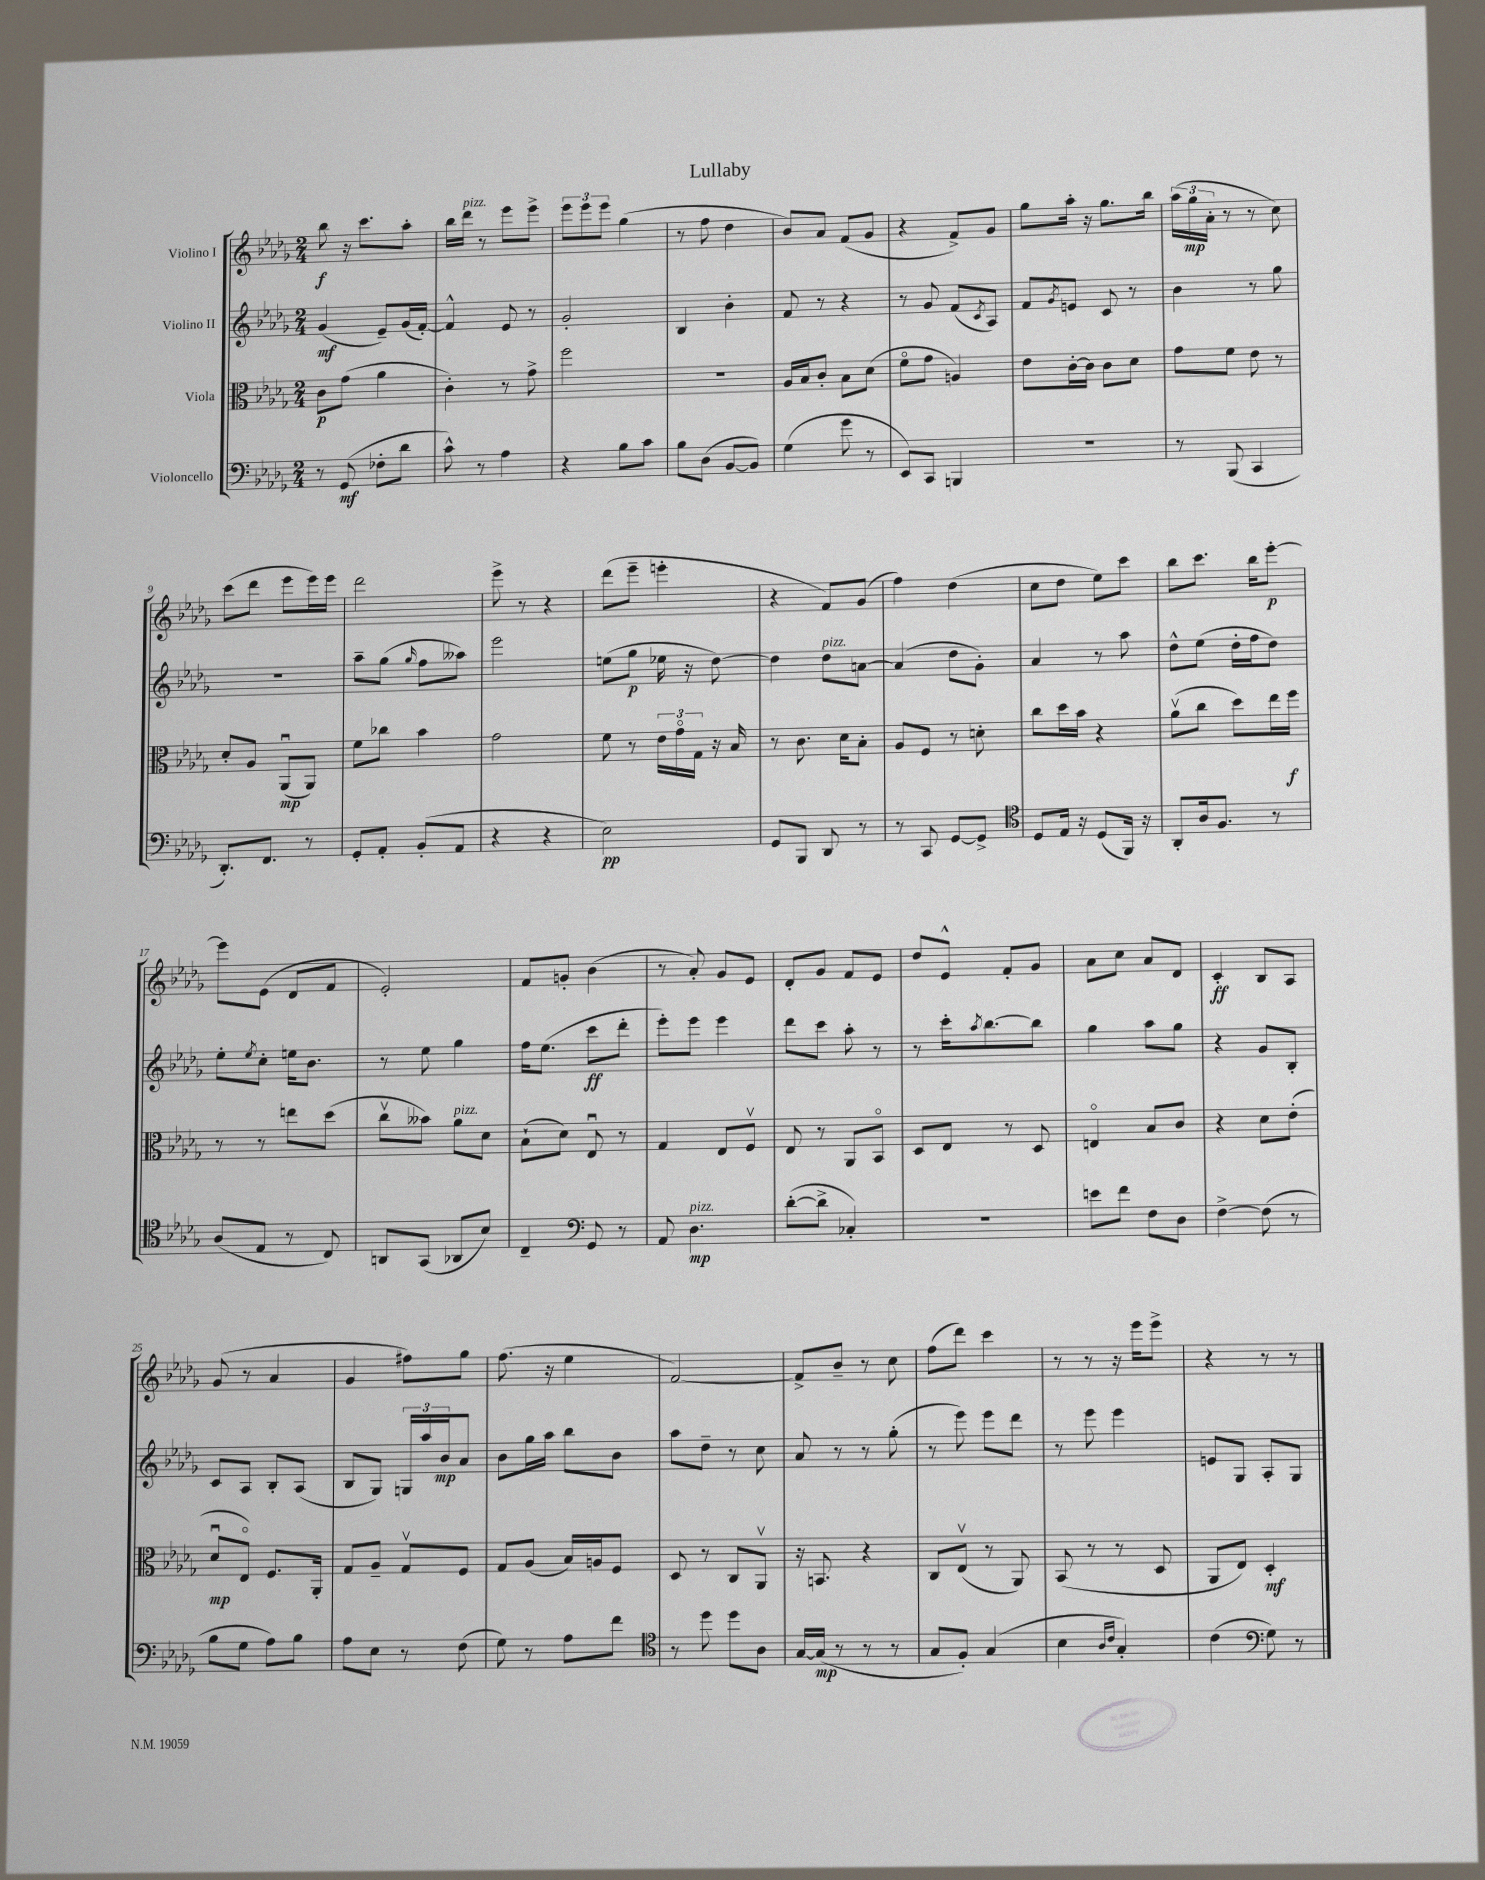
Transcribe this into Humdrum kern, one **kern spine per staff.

**kern	**kern	**kern	**kern
*staff4	*staff3	*staff2	*staff1
*clefF4	*clefC3	*clefG2	*clefG2
*k[b-e-a-d-g-]	*k[b-e-a-d-g-]	*k[b-e-a-d-g-]	*k[b-e-a-d-g-]
*M2/4	*M2/4	*M2/4	*M2/4
8r	8c\L	(4g-/	8bb-\
(8GG-/	(8g-\J	.	16r
.	.	.	8.ccc\L
8F-'\L	4a-\	8e-~/L)	.
8d-\J	.	(16g-/L	8aa-'\J
.	.	[16f'/JJ)	.
=	=	=	=
8c^^\)	4c'\)	4f^^/]	16bb-\LL
.	.	.	16ddd-\JJ
8r	.	.	8r
4A-\	8r	8e-/	8eee-\L
.	8g-^\	8r	8eee-^\J
=	=	=	=
4r	2ff\	2g-'/	12eee-\L
.	.	.	12eee-\
.	.	.	12eee-\J
8B-\L	.	.	(4gg-\
8c\J	.	.	.
=	=	=	=
8B-\L	2r	4B-/	8r
(8D-\J	.	.	8ff\
[8BB-/L	.	4b-'\	4dd-\
8BB-/]J)	.	.	.
=	=	=	=
(4G-\	16A-/LL	8f/	8b-/L)
.	16B-/J	.	.
.	8c'/J	8r	8a-/J
8g-\	8B-\L	4r	(8f/L
8r	(8d-\J	.	8g-/J
=	=	=	=
8EE-/L)	8fo\L	8r	4r
8CC/J	8g-\J	8g-/	.
4BBB/	4A/)	(8f/L	8f^/L)
.	.	8qc/	.
.	.	8A-/J)	8g-/J
=	=	=	=
2r	8e-\L	8f/L	8gg-\L
.	.	8qg-/	.
.	[16c'\L	8e/J	16aa-'\Jk
.	16c\]JJ	.	16r
.	8c\L	8c/	8.gg-\L
.	8d-\J	8r	.
.	.	.	16bb-\Jk
=	=	=	=
8r	8g-\L	4b-\	(24aa-\LL
.	.	.	24gg-\
.	.	.	24a-'\JJ
(8BBB-/	8f\J	.	8r
4CC/	8e-\	8r	8r
.	8r	8gg-\	8cc\)
=	=	=	=
8.DD-'/L)	8d-'/L	2r	(8ccc\L
.	8A-/J	.	8ddd-\J
8.FF/J	.	.	.
.	(8AA-u/L	.	8eee-\L
8r	8AA-/J)	.	16eee-\L)
.	.	.	16eee-\JJ
=	=	=	=
8GG-'/L	8f\L	8aa-~\L	2ddd-\
8AA-'/J	8cc-\J	(8gg-\J	.
.	.	16qqgg-/	.
(8BB-'/L	4b-\	8ff\L	.
8AA-/J	.	8aa--\J)	.
=	=	=	=
4r	2g-\	2eee-\	8eee-^\
.	.	.	8r
4r	.	.	4r
=	=	=	=
2E-\)	8f\	(8ee\L	(8ddd-\L
.	8r	8gg-\J	8eee-~\J
.	24e-\LL	16ee-\	4eee'\
.	24g-o\	.	.
.	.	16r	.
.	24G-\JJ	.	.
.	16r	[8dd-\)	.
.	16B-/	.	.
=	=	=	=
8GG-/L	8r	4dd-\]	4r
8BBB-/J	8.c\	.	.
8DD-/	.	8dd-\L	8f/L)
.	16d-\LK	.	.
8r	8B-'\J	[8a\J	(8g-/J
=	=	=	=
8r	8A-/L	(4a/]	4ff\)
8CC/	8F/J	.	.
[8GG-/L	8r	8dd-\L	(4dd-\
8GG-^/]J	8d'\	8g-'\J)	.
=	=	=	=
*clefC4	*	*	*
8D-/L	8cc\L	4a-/	8cc\L
16E-/Jk	16dd-\L	.	8dd-\J
16r	16b-\JJ	.	.
(8D-/L	4r	8r	8ee-\L)
16FF/Jk)	.	8aa-\	8ccc\J
16r	.	.	.
=	=	=	=
8AA-'/L	(8a-v\L	8dd-^^\L	8bb-\L
16A-/k	8cc\J	(8ee-\J	8.ccc\J
8.F/J	.	.	.
.	8dd-\L)	16dd-'\LL	.
.	.	16ff\J	16bb-\LK
8r	16ee-\L	8dd-\J)	[8eee-'\J
.	16ff\JJ	.	.
=	=	=	=
(8A-/L	8r	8ee-'\L	8eee-\]L
.	.	8qee-/	.
8E-/J	8r	8cc'\J	(8e-\J
8r	8ee\L	16ee\LK	8d-/L
.	.	8.b-\J	.
8C/)	(8dd-\J	.	8f/J
=	=	=	=
8AA/L	8ccv\L	8r	2e-'/)
(8GG-/J	8b--\J)	8ee-\	.
8AA-/L	8a-\L	4gg-\	.
8B-/J)	8d-\J	.	.
=	=	=	=
4C~/	(8B-`\L	16ff\LK	8f/L
.	.	(8.ee-\J	.
.	8d-\J)	.	8g'/J
*clefF4	*	*	*
8GG-/	8E-u/	8ccc\L	(4b-\
8r	8r	8ddd-'\J	.
=	=	=	=
8AA-/	4G-/	8eee-'\L)	8r
4.D-\	.	8eee-\J	8a-'/)
.	8E-/L	4eee-\	8g-/L
.	8Fv/J	.	8e-/J
=	=	=	=
([8d-'\L	8E-/	8ddd-\L	8d-'/L
8d-^\]J	8r	8ccc\J	8g-/J
4C-'/)	8AA-/L	8aa-'\	8f/L
.	8BB-o/J	8r	8e-/J
=	=	=	=
2r	8D-/L	8r	8dd-/L
.	8E-/J	16ccc'\LK	8e-^^/J
.	.	8qaa-/	.
.	.	[8.bb-\	.
.	8r	.	8f'/L
.	8D-/	8bb-\]J	8g-/J
=	=	=	=
8e\L	4Eo/	4gg-\	8a-\L
8f\J	.	.	8cc\J
8F\L	8B-/L	8aa-\L	8a-/L
8D-\J	8c/J	8gg-\J	8d-/J
=	=	=	=
[4F^\	4r	4r	4c'/
(8F\]	8d-\L	8g-/L	8B-/L
8r	(8e-'\J	8B-'/J	8A-/J
=	=	=	=
8B-\L	8d-u/L	8c/L	(8g-/
8G-\J	8E-o/J)	8A-/J	8r
8A-\L)	8.F/L	8B-'/L	4a-/
8B-\J	.	(8A-/J	.
.	16AA-'/Jk	.	.
=	=	=	=
8A-\L	8G-/L	8B-/L	4g-/
8E-\J	8A-~/J	8G-/J)	.
8r	8G-v/L	24G/LL	8ff#\L)
.	.	24aa-/	.
.	.	24b-/J	.
(8F\	8F/J	8a-/J	8gg-\J
=	=	=	=
8G-\)	8G-/L	8b-\L	(8.ff\
8r	(8A-/J	16gg-\L	.
.	.	16aa-\JJ	16r
8A-\L	16B-/LL)	8bb-\L	4ee-\
.	16A/J	.	.
8f\J	8F/J	8b-\J	.
=	=	=	=
*clefC4	*	*	*
8r	8D-/	8aa-\L	[2f/)
8dd-\	8r	8dd-~\J	.
8dd-\L	8C/L	8r	.
8A-\J	8AA-v/J	8cc\	.
=	=	=	=
[16G-/LL	16r	8a-/	8f^/]L
(16G-/]JJ	8.BB/	.	.
8r	.	8r	8b-~/J
8r	4r	8r	8r
8r	.	(8gg-'\	8cc\
=	=	=	=
8G-/L	8C/L	8r	(8ff\L
8F'/J)	(8E-v/J	8eee-\)	8ddd-\J)
(4G-/	8r	8eee-\L	4ccc\
.	8AA-/)	8ddd-\J	.
=	=	=	=
4B-\	(8BB-/	8r	8r
.	8r	8eee-\	8r
16qqA-/LL	.	.	.
16qqc/JJ	.	.	.
4G-'/)	8r	4eee-\	16r
.	.	.	16eee-\LK
.	8D-/	.	8eee-^\J
=	=	=	=
(4c\	8AA-/L	8e/L	4r
.	8E-/J)	8G-/J	.
*clefF4	*	*	*
8G-\)	4D-'/	8A-'/L	8r
8r	.	8G-/J	8r
==	==	==	==
*-	*-	*-	*-
